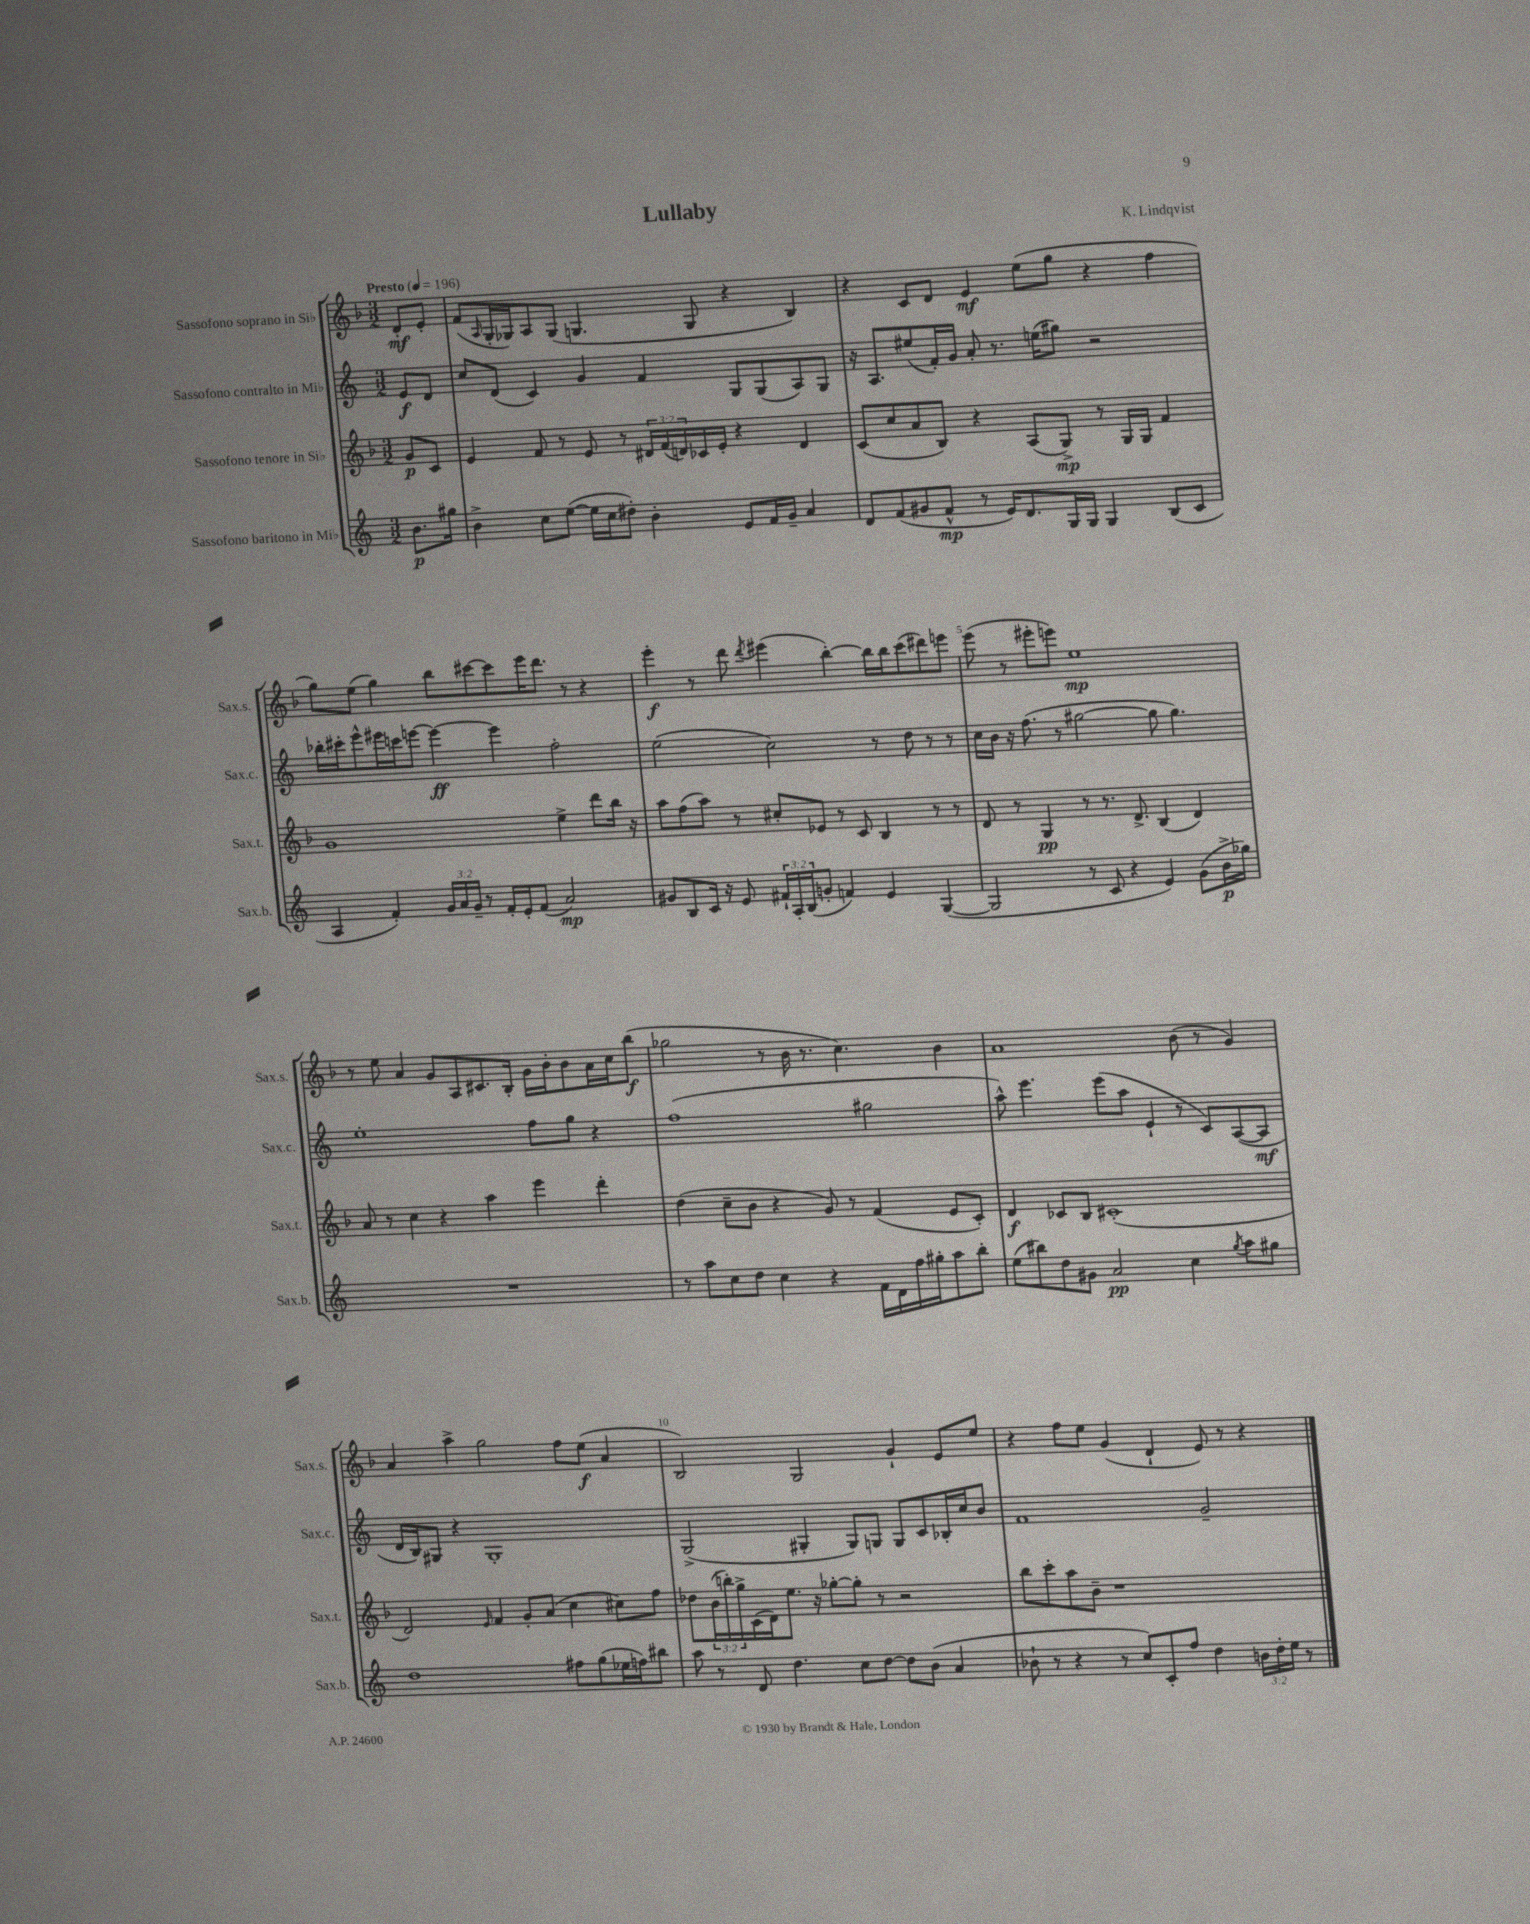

**kern	**kern	**kern	**kern
*staff4	*staff3	*staff2	*staff1
*clefG2	*clefG2	*clefG2	*clefG2
*k[]	*k[b-]	*k[]	*k[b-]
*M3/2	*M3/2	*M3/2	*M3/2
*MM196	*MM196	*MM196	*MM196
8.b\L	8g/L	8e/L	8d'/L
.	8c/J	8d/J	8e'/J
16gg#\Jk	.	.	.
=	=	=	=
4b^\	4e/	8cc/L	(8f/L
.	.	.	16qqA/
.	.	(8d/J	16G'/L
.	.	.	16G-/J)
8cc\L	8f/	4c/)	8A/
([8ee\J	8r	.	(8G-/J
16ee\]LL	8e/	4g/	4.G/
16cc\J	.	.	.
8dd#'\J)	8r	.	.
4b'\	24d#/LL	4f/	.
.	(24f/	.	.
.	24d/)	.	.
.	16c-/	.	8G/
.	16e'/JJ	.	.
8e/L	4r	8G/L	4r
16f/L	.	(8G/	.
16g~/JJ	.	.	.
4a/	4d/	8A/)	4B-/)
.	.	8G/J	.
=	=	=	=
8d/L	(8c/L	16r	4r
.	.	8.A/L	.
(8f/	8cc/	.	.
8g#/	8a/	(8ee#/	8c/L
8f^^/J	8B-/J)	16f'/L)	8d/J
.	.	16g/JJ	.
8r	4r	8a'/	4e/
16e/LK)	.	8.r	.
8.d/	.	.	.
.	(8A/L	.	(8ee\L
.	.	(16ee\LK	.
16G/L	8G^/J)	8gg#\J)	8gg\J
16G/JJ	.	.	.
4G/	8r	2r	4r
.	16G/LL	.	.
.	16G/JJ	.	.
(8B/L	4f/	.	4ff\
8c/J	.	.	.
=	=	=	=
4A/	1g	16bb-'\LL	8gg\L)
.	.	16ccc#'\J	.
.	.	8eee^^\	(8ee\J
4f'/)	.	16eee#\L	4gg\)
.	.	16ccc\J	.
.	.	[8eee\J	.
24g/LL	.	4eee\_	8bb-\L
24a/	.	.	.
24g~/JJ	.	.	.
8r	.	.	[8ccc#\
16f'/LL	.	4eee\]	8ccc#\]
16e'/J	.	.	.
(8f/J	.	.	16eee\K
.	.	.	8.ddd\J
2a/)	4ee^\	2ff'\	.
.	.	.	8r
.	8ddd\L	.	4r
.	16bb-\Jk	.	.
.	16r	.	.
=	=	=	=
8g#/L	8aa\L	(2ee\	4eee'\
8B/	(8ff\	.	.
16c/Jk	8aa\J)	.	8r
16r	.	.	.
8e/	8r	.	8ddd\
.	.	.	8qddd/
24f#`/LL	8cc#'/L	2cc\)	(4eee#\
24A'/	.	.	.
(24B/J	.	.	.
8g'/J	8e-/J	.	.
4f/)	8r	.	[4bb-'\)
.	8c/	.	.
4e/	4B-/	8r	16bb-\]LL
.	.	.	16bb-\J
.	.	8dd\	(8ccc\
([4G/	8r	8r	8ddd#\)
.	8r	8r	8eee\J
=	=	=	=
2G/]	8d/	16cc\LL	(8eee\
.	.	16b\JJ	.
.	8r	16r	8r
.	.	(8.ff\	.
.	4G/	.	8eee#'\L
.	.	8r	8eee\J)
8r	8r	[2gg#\	1ee
8c/	8.r	.	.
4r	.	.	.
.	8.d^/	.	.
4e/)	(4B-/	8gg#\]	.
.	.	4.gg#\)	.
(8g\L	4d/)	.	.
16b^\L	.	.	.
16gg-\JJ)	.	.	.
=	=	=	=
1.r	8a/	1ee'	8r
.	8r	.	8ee\
.	4cc\	.	4a/
.	4r	.	8g/L
.	.	.	8A/
.	4aa\	.	8.c#/
.	.	.	16B-'/Jk
.	4eee\	8ff\L	16g\LL
.	.	.	16b-'\J
.	.	8gg\J	8b-\
.	4ddd'\	4r	16a\L
.	.	.	16cc\J
.	.	.	(8bb-\J
=	=	=	=
8r	(4dd\	(1ff	2gg-\
8aa\L	.	.	.
8cc\	8cc~\L	.	.
8dd\J	8b-\J	.	.
4cc\	4r	.	8r
.	.	.	16b-\
.	.	.	8.r
4r	8g/)	.	.
.	8r	.	4.cc\)
16f\LL	(4f/	2gg#\	.
16d\	.	.	.
16ff\	.	.	.
16gg#'\J	.	.	.
8aa\	8e/L	.	4b-\
8bb'\J	8c'/J)	.	.
=	=	=	=
(8ee\L	4d/	8aa^^\)	1a
8bb#\)	.	4.eee\	.
8dd\	8c-/L	.	.
8g#\J	8B-/J	.	.
2a/	(1c#'	(8eee\L	.
.	.	8aa\J	.
.	.	4e`/	.
4cc\	.	8r	(8b-\
.	.	8c/L)	8r
8qgg/	.	.	.
8aa\L	.	([8A/	4g/)
8gg#\J	.	8A/]J	.
=	=	=	=
1dd	2d/)	16d/LL	4a/
.	.	16B/J)	.
.	.	8G#/J	.
.	.	4r	4aa^\
.	16qqe/	.	.
.	4f/	1G#'	2gg\
.	8g'/L	.	.
.	(8a/J	.	.
8ff#\L	4cc\	.	8ff\L
(8gg\	.	.	(8ee\J
16ee-\L	8cc#\L)	.	4a/
16ff\J)	.	.	.
8bb#\J	8ff\J	.	.
=	=	=	=
8aa\	8dd-\L	(2G^/	2B-/)
8r	(24b-\L	.	.
.	24bb'\)	.	.
.	24gg^\	.	.
8d/	(16c\	.	.
.	16d\J)	.	.
4.dd\	8.ee\J	.	.
.	.	4G#'/	2G/
.	16r	.	.
.	[8gg-'\L	.	.
8cc\L	8gg-'\]J	8G#/L)	.
[8dd\J	8r	8G/J	.
8dd\]L	2r	8G/L	4g`/
(8b\J	.	8c/	.
4a/	.	16B-'/L	8e/L
.	.	16cc/J	.
.	.	8b/J	8ee/J
=	=	=	=
8b-`\	8bb-\L	1f	4r
8r	8ccc'\	.	.
4r	8aa\	.	8ff\L
.	8b-~\J	.	8ee\J
8r	1r	.	(4g/
8cc/L)	.	.	.
8c'/	.	.	4d`/
8ff/J	.	.	.
4dd\	.	2g~/	8e/)
.	.	.	8r
24b\LL	.	.	4r
24dd'\	.	.	.
24ee\JJ	.	.	.
8r	.	.	.
==	==	==	==
*-	*-	*-	*-
